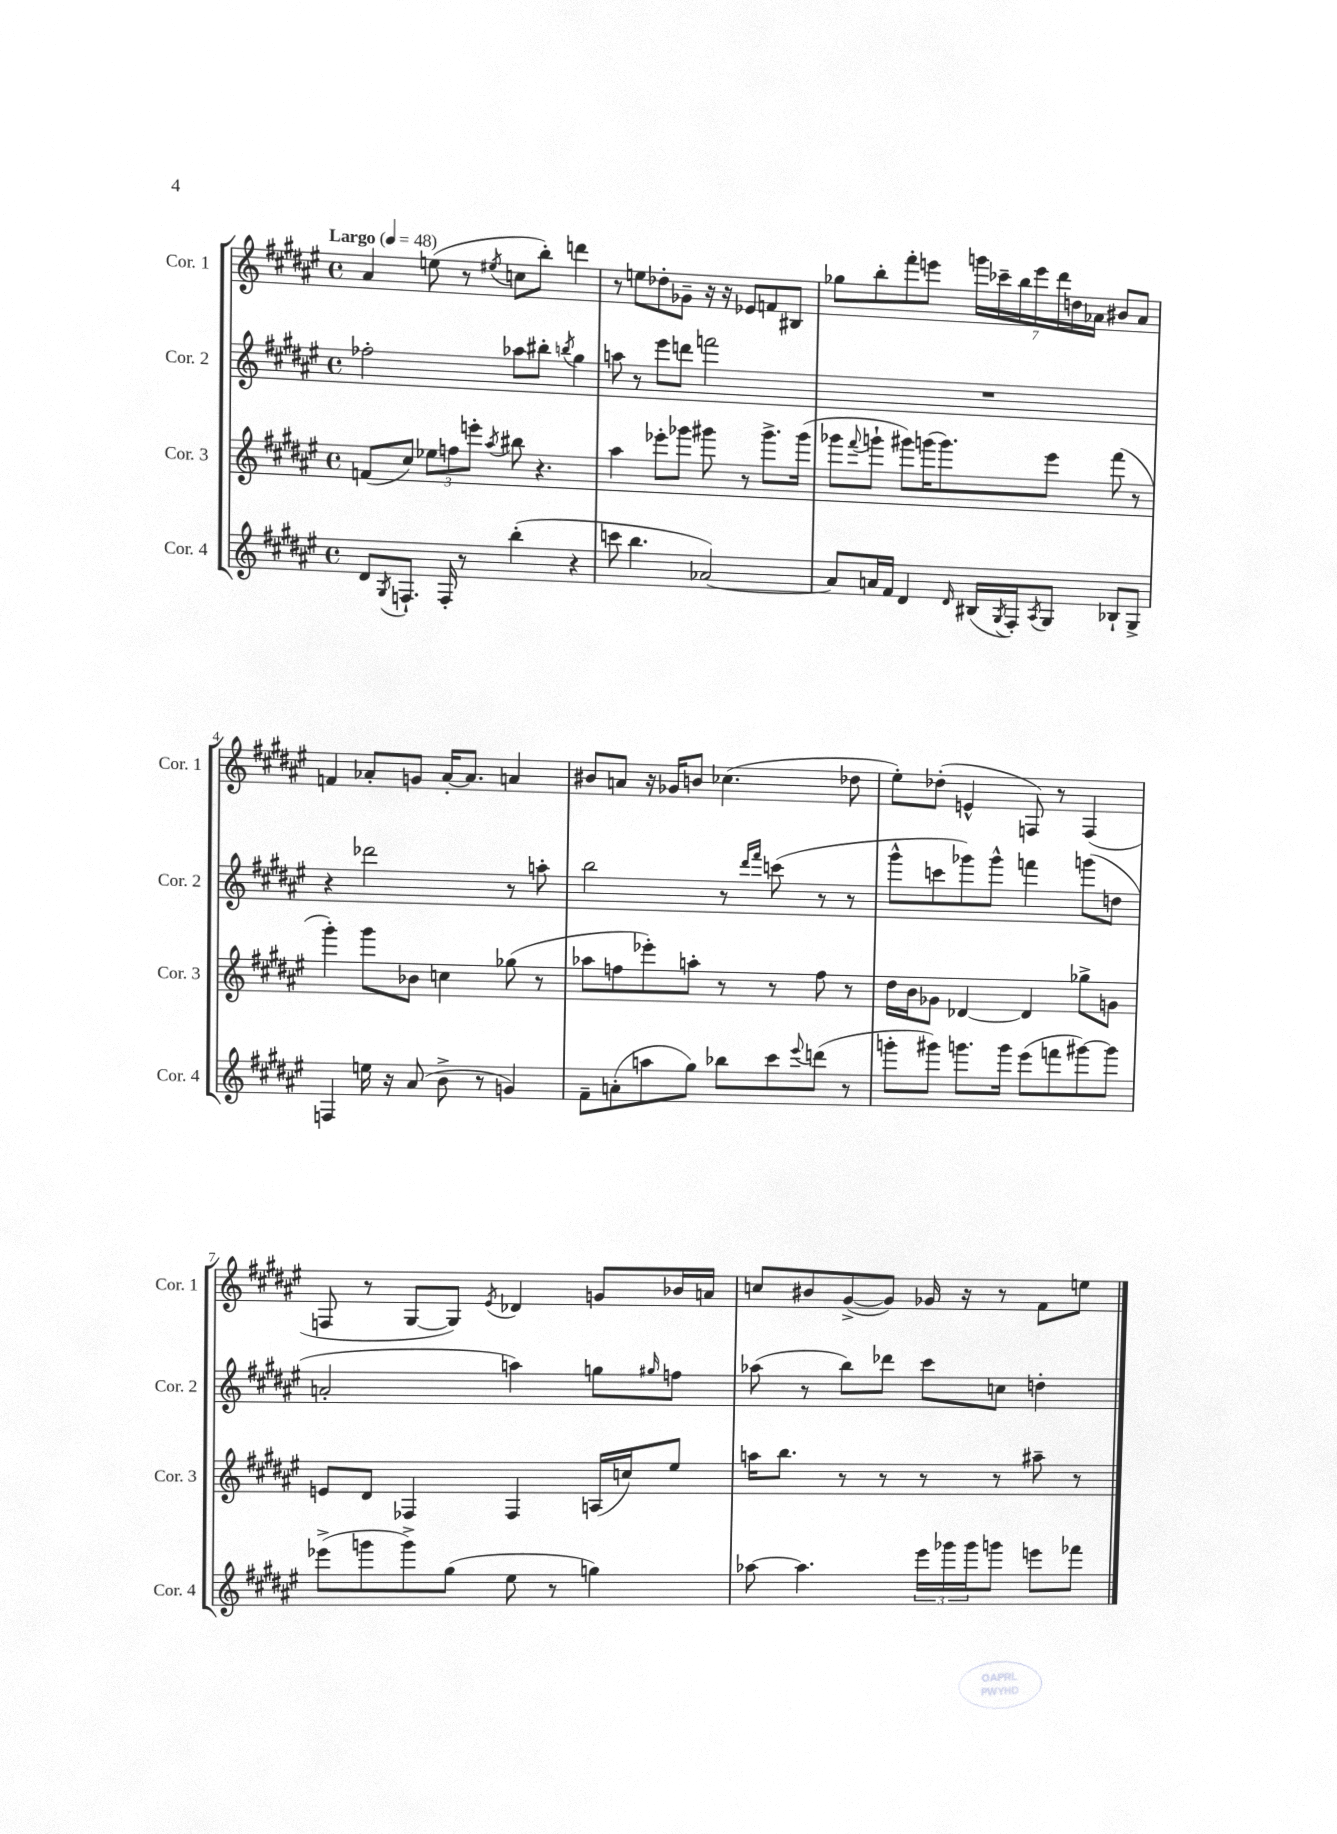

**kern	**kern	**kern	**kern
*part4	*part3	*part2	*part1
*staff4	*staff3	*staff2	*staff1
*I"Cor. 4	*I"Cor. 3	*I"Cor. 2	*I"Cor. 1
*I'Cor. 4	*I'Cor. 3	*I'Cor. 2	*I'Cor. 1
*clefG2	*clefG2	*clefG2	*clefG2
*k[f#c#g#d#a#e#]	*k[f#c#g#d#a#e#]	*k[f#c#g#d#a#e#]	*k[f#c#g#d#a#e#]
*M4/4	*M4/4	*M4/4	*M4/4
*met(c)	*met(c)	*met(c)	*met(c)
*MM48	*MM48	*MM48	*MM48
=1	=1	=1	=1
!	!	!	!LO:TX:a:B:t=Largo
8d#/L	(8fn/L	2ff-X'\	4a#/
8qG#/	.	.	.
8.Fn`/J	8cc#/J)	.	.
.	12ee-X\L	.	(8een\
16F'/	.	.	.
.	12ffn\	.	.
8r	.	.	8r
.	12eeen'\J	.	.
.	8qaa#/	.	8qee#X/
(4bb'\	8bb#X\	8aa-X\L	8ccn\L
.	4.r	8bb#X'\J	8bb'\J)
.	.	8qbbn/	.
4r	.	4gg#\	4dddn\
=2	=2	=2	=2
8cccn\	4aa#\	8aan\	8r
4.bb\	.	8r	8een\L
.	8eee-X'\L	8eee#\L	8dd-X'\
.	8ggg-X\J	8dddn\J	8g-X~\J
[2a-X/)	8ggg#X\	2fffn\	16r
.	.	.	16r
.	8r	.	8e-X/L
.	8.ggg#^\L	.	8fn/
.	.	.	8B#X/J
.	(16ggg#\Jk	.	.
=3	=3	=3	=3
8a-/L]	8ggg-X\L	1r	8gg-X\L
.	8qqfff#/	.	.
16an/L	8gggn`\J	.	8bb'\
16f#/JJ	.	.	.
4d#/	8ggg#X\L)	.	8fff#'\
.	(16gggn\K	.	8eeen\J
.	8.ggg\)	.	.
16qqd#/	.	.	.
(16B#X/LL	.	.	28gggn\LL
.	.	.	28ccc-X~\
8qG#/	.	.	.
16F#'/J)	.	.	.
.	.	.	28bb\
.	.	.	28eee\
8qA#/	.	.	.
8G#/J	8eee#\J	.	.
.	.	.	28ddd#\
.	.	.	28ddn\
.	.	.	28a-X\JJ
8B-X`/L	(8fff#\	.	8b#X/L
8G#^/J	8r	.	8a-/J
!!LO:LB:g=z
=4	=4	=4	=4
4Fn/	4ggg#'\)	4r	4fn/
16een\	8ggg#\L	2ddd-X\	8a-X'/L
16r	.	.	.
(8a#/	8b-X\J	.	8gn/J
8b^\	4ccn\	.	[16a-'/KL
.	.	.	8.a-/J]
8r	.	.	.
4gn/)	(8gg-X\	8r	4an/
.	8r	8aan'\	.
=5	=5	=5	=5
8f#~\L	8aa-X\L	2bb\	8b#X/L
(8an'\	8ffn\	.	8an/J
8aan\	8eee-X'\)	.	16r
.	.	.	16g-X/KL
8gg#\J)	8aan'\J	.	8bn/J
8bb-X\L	8r	8r	(4.cc-X\
.	.	16qqddd#/LL	.
.	.	16qqfff#/JJ	.
8ccc#\	8r	(8cccn\	.
8qqeee#/	.	.	.
(8dddn\J	8ff\	8r	.
8r	8r	8r	8dd-X\
=6	=6	=6	=6
8gggn'\L	16dd#\LL	8ggg#^^\L	8ee#'\L)
.	16b\J	.	.
8ggg#X\J)	8g-X\J	8cccn\	(8dd-X'\J
8.gggn\L	[4d-X/	8ggg-X\)	4en^^/
.	.	8ggg-^^\J	.
16ggg\Jk	.	.	.
(8eee#\L	4d-/]	4fffn\	8Fn/)
8fffn\	.	.	8r
[8ggg#X\)	8gg-X^\L	(8gggn\L	(4F/
8ggg#\J]	8gn\J	8ddn\J	.
!!LO:LB:g=z
=7	=7	=7	=7
(8eee-X^\L	8en/L	2an'/	8Fn/
8gggn\	8d#/J	.	8r
8ggg^\)	4F-X/	.	[8G#/L
(8gg#\J	.	.	8G#/J])
.	.	.	8qe#/
8ee#\	4F-/	4aan\)	4d-X/
8r	.	.	.
4ggn\)	(16An/LL	8ggn\L	8gn/L
.	16ccn/J)	.	.
.	.	16qqgg#X/	.
.	8ee#/J	8ffn\J	16b-X/L
.	.	.	16an/JJ
=8	=8	=8	=8
[8aa-X\	16aan\KL	(8aa-X\	8ccn/L
.	8.bb\J	.	.
4.aa-\]	.	8r	8b#X/
.	8r	8bb\L)	([8g#^/
.	8r	8ddd-X\J	8g#/J])
24eee#\LL	8r	8ccc#\L	16g-X/
24ggg-X\	.	.	.
.	.	.	16r
24ggg-\J	.	.	.
8gggn\J	8r	8ccn\J	8r
8eeen\L	8aa#X~\	4ddn'\	8f#\L
8fff-X\J	8r	.	8een\J
==	==	==	==
*-	*-	*-	*-
